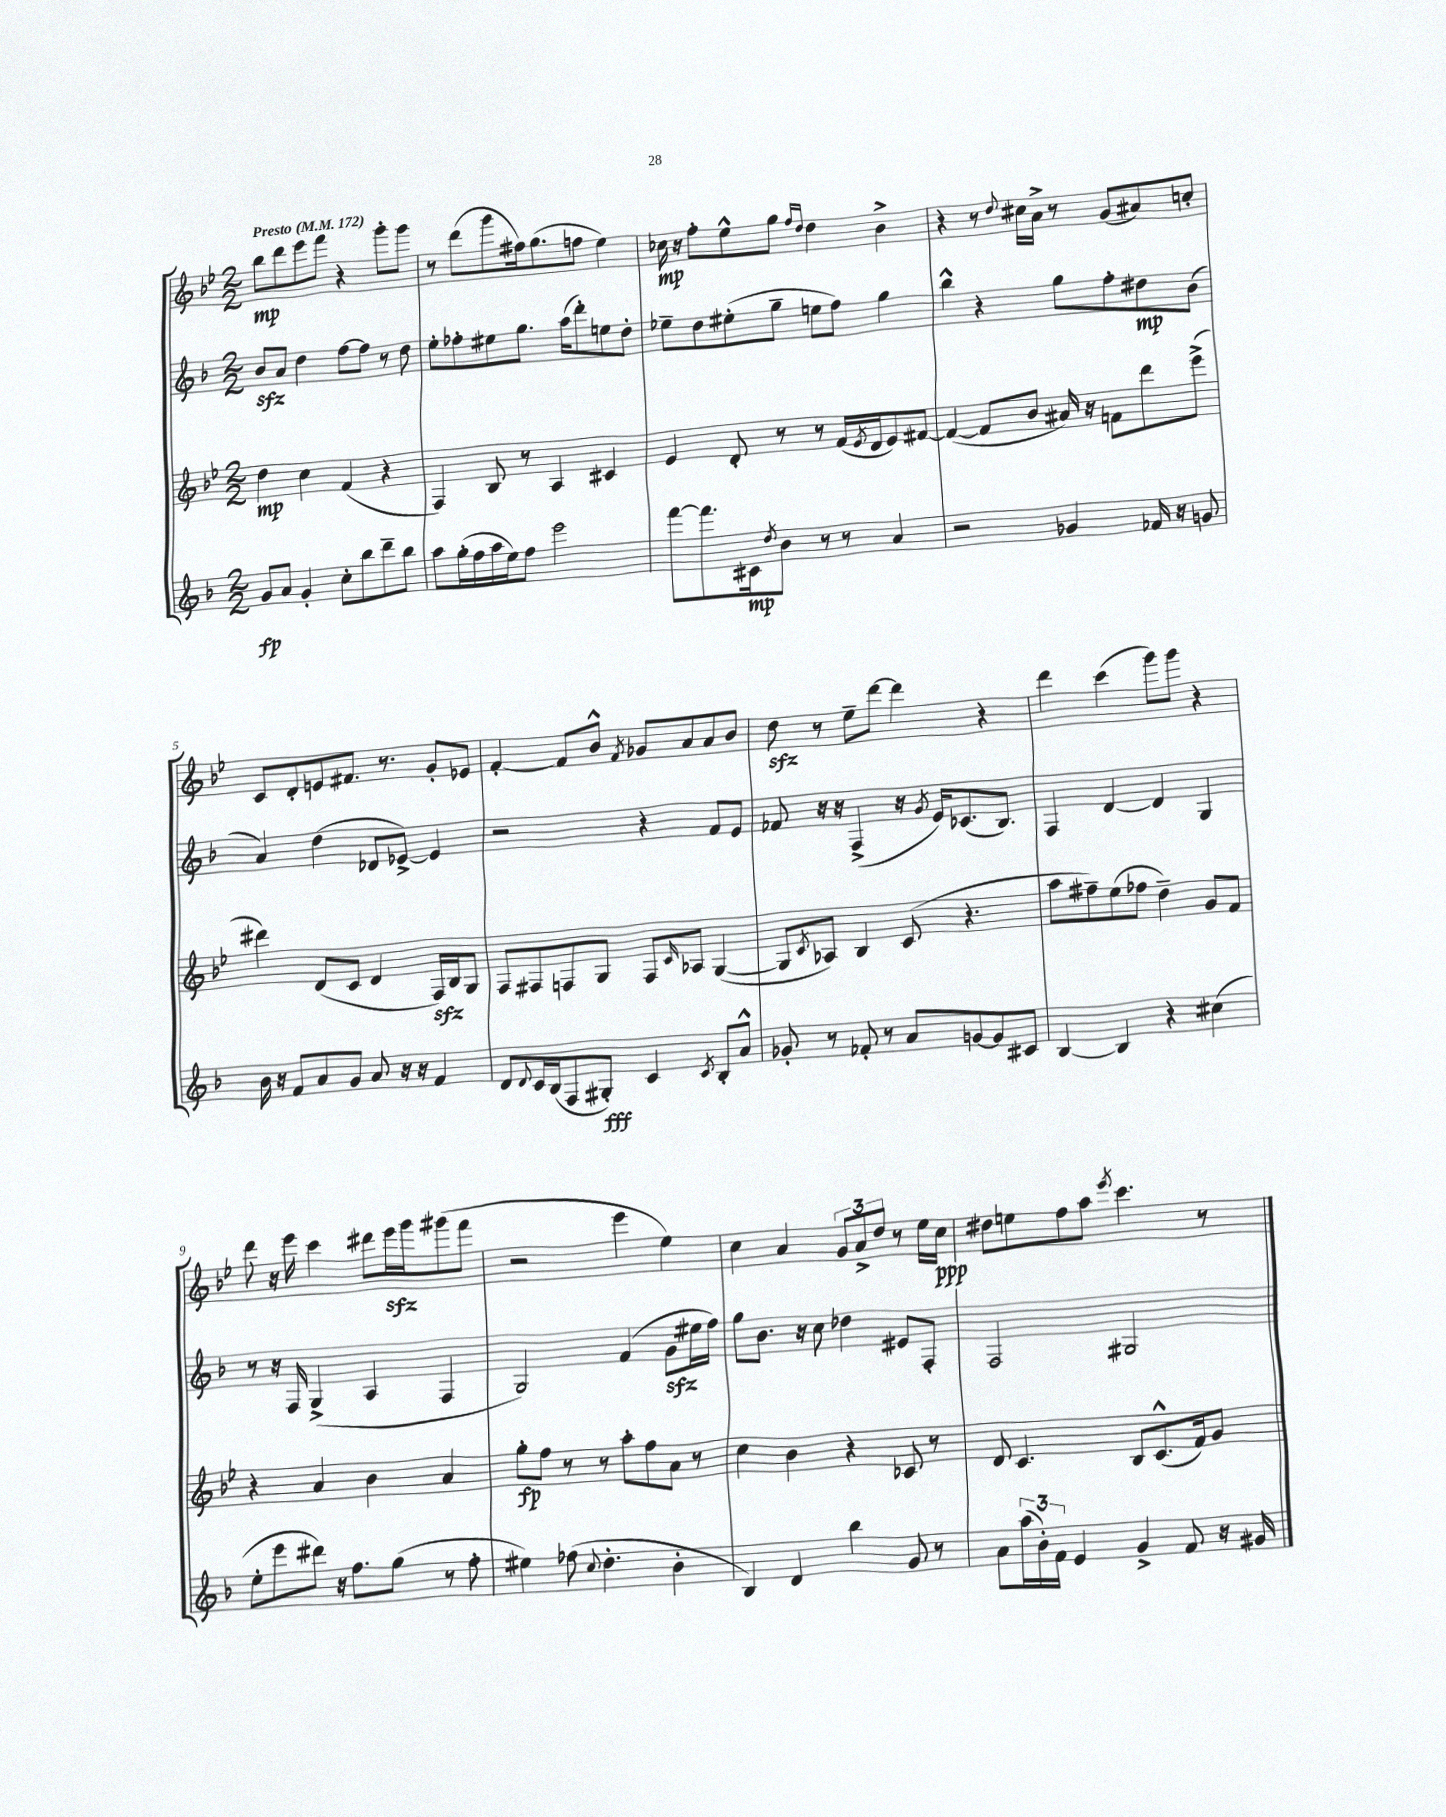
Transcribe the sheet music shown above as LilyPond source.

<<
\new StaffGroup <<
\new Staff = "s0" {
    \clef treble \key bes \major \numericTimeSignature \time 2/2 \tempo "Presto" 4 = 172
    bes''8\mp d'''8 ees'''8 f'''8 r4 g'''8-. g'''8 |
    r8 d'''8( g'''8 fis''16) g''8.( f''8 ees''4) |
    ces''16\mp r16 f''8-. ees''8-^ g''8 \grace { f''16 d''16 } d''4 bes'4-> |
    r4 r8 \appoggiatura { d''8 } cis''16 a'16-> r8 g'8( ais'8) c''8-. |
    c'8 d'8-. e'8 fis'8. r8. g'8-. ees'8 |
    f'4~-. f'8 bes'8-^ \acciaccatura { f'8 } ges'8 a'8 a'8 bes'8 |
    d''8\sfz r8 ees''8-- d'''8~ d'''4 r4 |
    d'''4 c'''4( g'''8) g'''8 r4 |
    d'''8 r16 ees'''16 c'''4 dis'''8 ees'''16\sfz g'''16 gis'''8( f'''8 |
    r2 ees'''4 ees''4) |
    c''4 a'4 \tuplet 3/2 { g'8 a'8-> d''8 } r8 ees''16 c''16\ppp |
    dis''8 e''8 f''8 a''8 \acciaccatura { ees'''8 } c'''4. r8 \bar "|." |
}
\new Staff = "s1" {
    \clef treble \key f \major \numericTimeSignature \time 2/2
    bes'8\sfz a'8 d''4 f''8~ f''8 r8 d''8 |
    e''8-. fes''8-. eis''8 g''8. a''16( d'''8-.) e''8 d''8-. |
    ees''8-- d''8 eis''8-.( g''8-- e''8 f''8) g''4 |
    bes''4-^ r4 g''8 f''8-. dis''8\mp bes'8( |
    a'4) d''4( des'8 ees'8~->) ees'4 |
    r2 r4 f'8 e'8 |
    fes'8 r16 r16 f4->( r16 \acciaccatura { g'8 } e'16) ces'8.( bes8.) |
    f4 d'4~ d'4 g4 |
    r8 r16 f16 g4->( a4 f4 |
    g2) f'4( g'8\sfz eis''16 f''16) |
    g''8 bes'8. r16 c''8 des''4 eis'8 f8-. |
    f2 gis2 \bar "|." |
}
\new Staff = "s2" {
    \clef treble \key bes \major \numericTimeSignature \time 2/2
    d''4\mp c''4 f'4( r4 |
    f4) bes8 r8 a4 cis'4 |
    ees'4 d'8-. r8 r8 f'16( \acciaccatura { ees'8 } d'16 ees'8) fis'8~ |
    fis'4~( fis'8 bes'8 ais'16) r16 f'8 d'''8 ees'''8->( |
    dis'''4) d'8( c'8 d'4 f16\sfz) bes16 g8 |
    f8 fis8 f8 g8 f8 \grace { c'16 } aes8 g4~( |
    g8 \acciaccatura { c'8 } aes8) bes4 c'8( r4. |
    a''8 fis''8--) ees''8( fes''8 d''4--) g'8 f'8 |
    r4 a'4 bes'4 a'4 |
    g''8-.\fp f''8 r8 r8 a''8-. f''8 a'8 r8 |
    c''4 bes'4 r4 ces'8 r8 |
    d'8 c'4. bes8 c'8.-^( f'16) g'8 \bar "|." |
}
\new Staff = "s3" {
    \clef treble \key f \major \numericTimeSignature \time 2/2
    g'8\fp a'8 g'4-. c''8-. bes''8 d'''8-- bes''8 |
    a''8 g''16-.( f''16 a''16 e''16) f''8 e'''2 |
    f'''8~ f'''8. cis'16\mp \acciaccatura { d''8 } bes'8 r8 r8 a'4 |
    r2 ges'4 fes'16 r16 g'8 |
    bes'16 r16 f'8 a'8 g'8 a'8 r16 r16 f'4 |
    d'8 \appoggiatura { d'8 } c'16 bes16( f8 gis8-.\fff) c'4 \acciaccatura { c'8 } bes8-. a'8-^ |
    ges'8-. r8 fes'8-. r8 a'8 g'8~ g'8 cis'8 |
    bes4~ bes4 r4 cis''4( |
    e''8-. e'''8 dis'''8) r16 f''8. g''8( r8 f''8-. |
    eis''4) fes''8( \appoggiatura { c''8 } d''4.-. bes'4-. |
    bes4) d'4 bes''4 g'8 r8 |
    a'8 \tuplet 3/2 { a''16( bes'16-.) f'16 } e'4 g'4-> f'8 r16 gis'16 \bar "|." |
}
>>
>>
